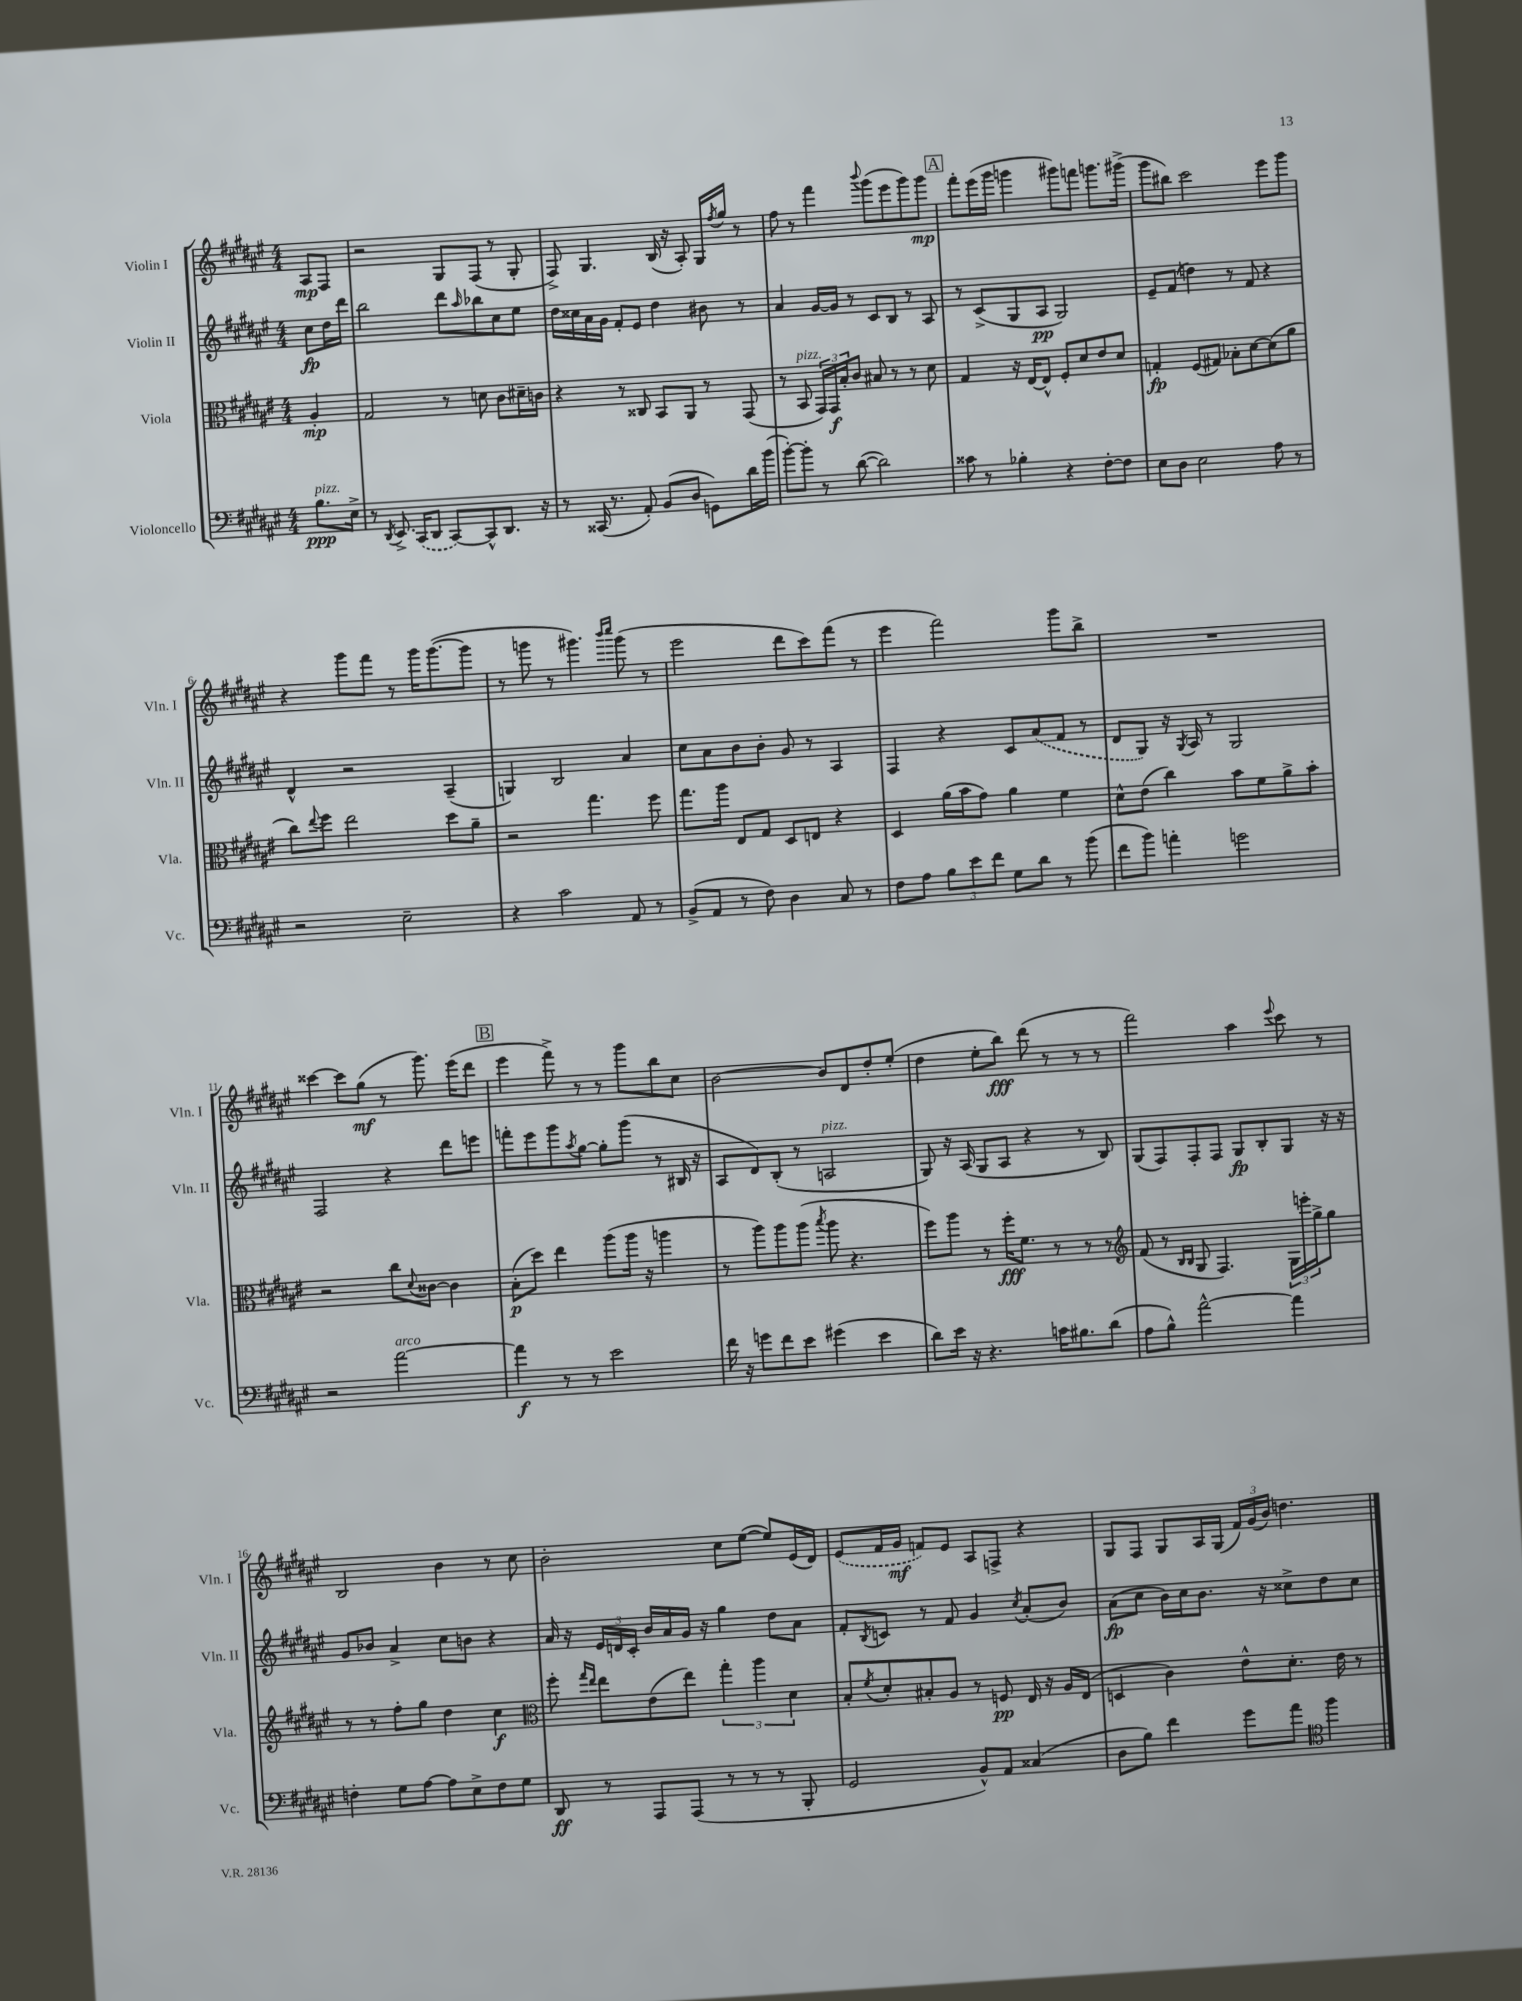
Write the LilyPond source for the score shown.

<<
\new StaffGroup <<
\new Staff = "s0" \with { instrumentName = "Violin I" shortInstrumentName = "Vln. I" } {
    \clef treble \key fis \major \numericTimeSignature \time 4/4 \partial 4
    ais8\mp fis8 |
    r2 gis8 fis8( r8 gis8-. |
    fis8->) gis4. b16( r16 ais8-.) gis16 \acciaccatura { fis''8 } gis''16 r8 |
    fis''8 r8 fis'''4 \appoggiatura { b'''8 } gis'''8( eis'''8 gis'''8) gis'''8\mp |
    \mark \markup { \box "A" } fis'''8-. eis'''16( gis'''16 g'''4 gis'''8) f'''8 g'''8. gis'''16->( |
    gis'''8 bis''8) cis'''2 eis'''8 gis'''8 |
    r4 gis'''8 fis'''8 r8 gis'''16 gis'''8.~( gis'''8 |
    r8 g'''8 r8 gis'''4.) \grace { b'''16 cis''''16 } gis'''8( r8 |
    eis'''2 dis'''8 cis'''8) fis'''8( r8 |
    eis'''4 fis'''2) gis'''8 b''8-> |
    R1 |
    cisis'''4~ cisis'''8 gis''8\mf( r8 gis'''8.) eis'''16( dis'''8 |
    \mark \markup { \box "B" } eis'''4 fis'''8->) r8 r8 gis'''8 b''8 cis''8 |
    b'2~ b'8 dis'8 dis''8-. eis''8-.( |
    dis''4 eis''8-. b''8\fff) dis'''8( r8 r8 r8 |
    fis'''2) ais''4 \appoggiatura { eis'''8 } cis'''8 r8 |
    b2 b'4 r8 cis''8 |
    b'2-. cis''8 eis''8~( eis''8) eis'16( dis'16) |
    \once \slurDashed eis'8( fis'16 gis'16\mf f'8) eis'8 ais8 f8-> r4 |
    gis8 fis8 gis8 ais16 gis16( \tuplet 3/2 { fis'16) gis'16( b'16) } d''4. \bar "|." |
}
\new Staff = "s1" \with { instrumentName = "Violin II" shortInstrumentName = "Vln. II" } {
    \clef treble \key fis \major \numericTimeSignature \time 4/4 \partial 4
    cis''8\fp dis''16 dis'''16 |
    b''2 dis'''8 \grace { ais''16 } bes''8 cis''8 eis''8 |
    dis''16 cisis''16 ais'16 gis'16 fis'8-. eis'8 dis''4 bis'8 r8 |
    ais'4 gis'16~ gis'16 r8 cis'8 b8 r8 ais8 |
    \mark \markup { \box "A" } r8 cis'8->( gis8 ais8\pp gis2) |
    eis'8-- fis'8( d''4) r8 fis'8 r4 |
    dis'4-^ r2 ais4--( |
    g4) b2 ais'4 |
    cis''8 ais'8 b'8 b'8-. gis'8 r8 ais4 |
    fis4 r4 cis'8 \once \slurDashed ais'8( fis'8 r8 |
    dis'8 gis8) r16 \acciaccatura { gis8 } ais16 r8 gis2 |
    fis2 r4 dis'''8 e'''8 |
    \mark \markup { \box "B" } f'''8-. eis'''8 gis'''8 \acciaccatura { ais''8 } gis''8~ gis''8-. gis'''8( r8 bis16 r16 |
    ais8 dis'8) b8-.( r8 a2^\markup { \italic "pizz." } |
    gis8) r16 ais16( gis8 ais8 r4 r8 b8) |
    gis8( fis8) fis8-. fis8 gis8\fp b8-. gis8 r16 r16 |
    gis'8 bes'8 ais'4-> cis''8 b'8 r4 |
    ais'16 r16 \tuplet 3/2 { eis'16 d'16 cis'16-. } b'16 ais'16 gis'16 r16 gis''4 dis''8 ais'8 |
    fis'8-. \acciaccatura { b8 } c'8 r8 fis'8 gis'4 \acciaccatura { cis''8 } ais'8-.( b'8) |
    ais'8\fp( cis''8 b'16) cis''16 b'8. r16 cisis''8-> dis''8 cisis''8 \bar "|." |
}
\new Staff = "s2" \with { instrumentName = "Viola" shortInstrumentName = "Vla." } {
    \clef alto \key fis \major \numericTimeSignature \time 4/4 \partial 4
    ais4-.\mp |
    gis2 r8 d'8 cis'8 dis'16-- c'16 |
    r4 r8 cisis8 b,8 ais,8 r8 gis,8( |
    r8 b,8^\markup { \italic "pizz." } \tuplet 3/2 { gis,16) gis,16\f b16-. } cis'8 bis8 r8 r8 dis'8 |
    \mark \markup { \box "A" } gis4 r16 eis16~ eis8-^ fis8-. dis'8 eis'8 dis'8 |
    g4-.\fp fis8( gis8) bes8-. dis'8~ dis'8( ais'8 |
    cis''8) \appoggiatura { eis''8 } fis''8 eis''2 dis''8 ais'8-- |
    r2 gis''4. fis''8 |
    gis''8. ais''16 eis8 gis8 dis8 e8 r4 |
    dis4 ais'16( b'16 gis'8) ais'4 fis'4 |
    dis'8-^ eis'8( cis''4) b'8 fis'8 ais'8-> b'8-. |
    r2 cis''8 \appoggiatura { dis'8 } cisis'8~ cisis'4 |
    \mark \markup { \box "B" } b8-.\p( dis''8) eis''4 ais''8( ais''16 r16 a''4 |
    r8 ais''8) ais''8 ais''8( \acciaccatura { b''8 } ais''8 r4. |
    fis''8) ais''8 r8 fis''16-.\fff fis'8. r8 r8 r8 |
    \clef treble fis'8( r8 \grace { b16 b16 } gis8 fis4.) \tuplet 3/2 { gis16 e'''16-. gis''16-> } gis''8 |
    r8 r8 fis''8-. gis''8 dis''4 cis''4\f |
    \clef alto fis''8-. \grace { gis''16 eis''16 } eis''8 eis'8( eis''8) \tuplet 3/2 { gis''4-. ais''4 dis'4 } |
    b8-. \acciaccatura { fis'8 } dis'8-. bis8-. ais8 r8 f8\pp eis16 r16 ais16 eis16( |
    d4 cis'4) eis'8-^ dis'8.-. eis'16 r8 \bar "|." |
}
\new Staff = "s3" \with { instrumentName = "Violoncello" shortInstrumentName = "Vc." } {
    \clef bass \key fis \major \numericTimeSignature \time 4/4 \partial 4
    b8.\ppp^\markup { \italic "pizz." } eis16-> |
    r8 \acciaccatura { dis,8 } eis,8.-> \once \slurDashed cis,16( dis,8 cis,8~) cis,8-^ dis,8. r16 |
    r8 cisis,16( r8. ais,8-.) b,8( dis8 g,8) dis'16 b'16( |
    b'8~-.) b'8-. r8 dis'8~( dis'2) |
    \mark \markup { \box "A" } cisis'8 r8 bes4-. r4 fis8~-. fis8 |
    eis8 dis8 eis2 ais8 r8 |
    r2 eis2-- |
    r4 cis'2 ais,8 r8 |
    b,8->( ais,8 r8 fis8) dis4 cis8 r8 |
    fis8 ais8 \tuplet 3/2 { b8 eis'8 fis'8 } gis8 dis'8 r8 b'8( |
    fis'8 b'8) a'4-. g'2 |
    r2 ais'2~^\markup { \italic "arco" } |
    \mark \markup { \box "B" } ais'4\f r8 r8 eis'2 |
    fis'16 r16 g'8 fis'8 eis'8 gis'4( eis'4 |
    dis'8) eis'16 r16 r4. c'16 bis8. dis'8( |
    ais8 b8-^) ais'2~-^ ais'4 |
    f4-. gis8 ais8~ ais8 eis8-> f8 gis8 |
    dis,8\ff r8 ais,,8 ais,,8( r8 r8 r8 b,,8-. |
    gis,2 b,8-^) ais,8 cisis4( |
    dis8 b8) fis'4 gis'8 ais'8 \clef tenor fis''4 \bar "|." |
}
>>
>>
